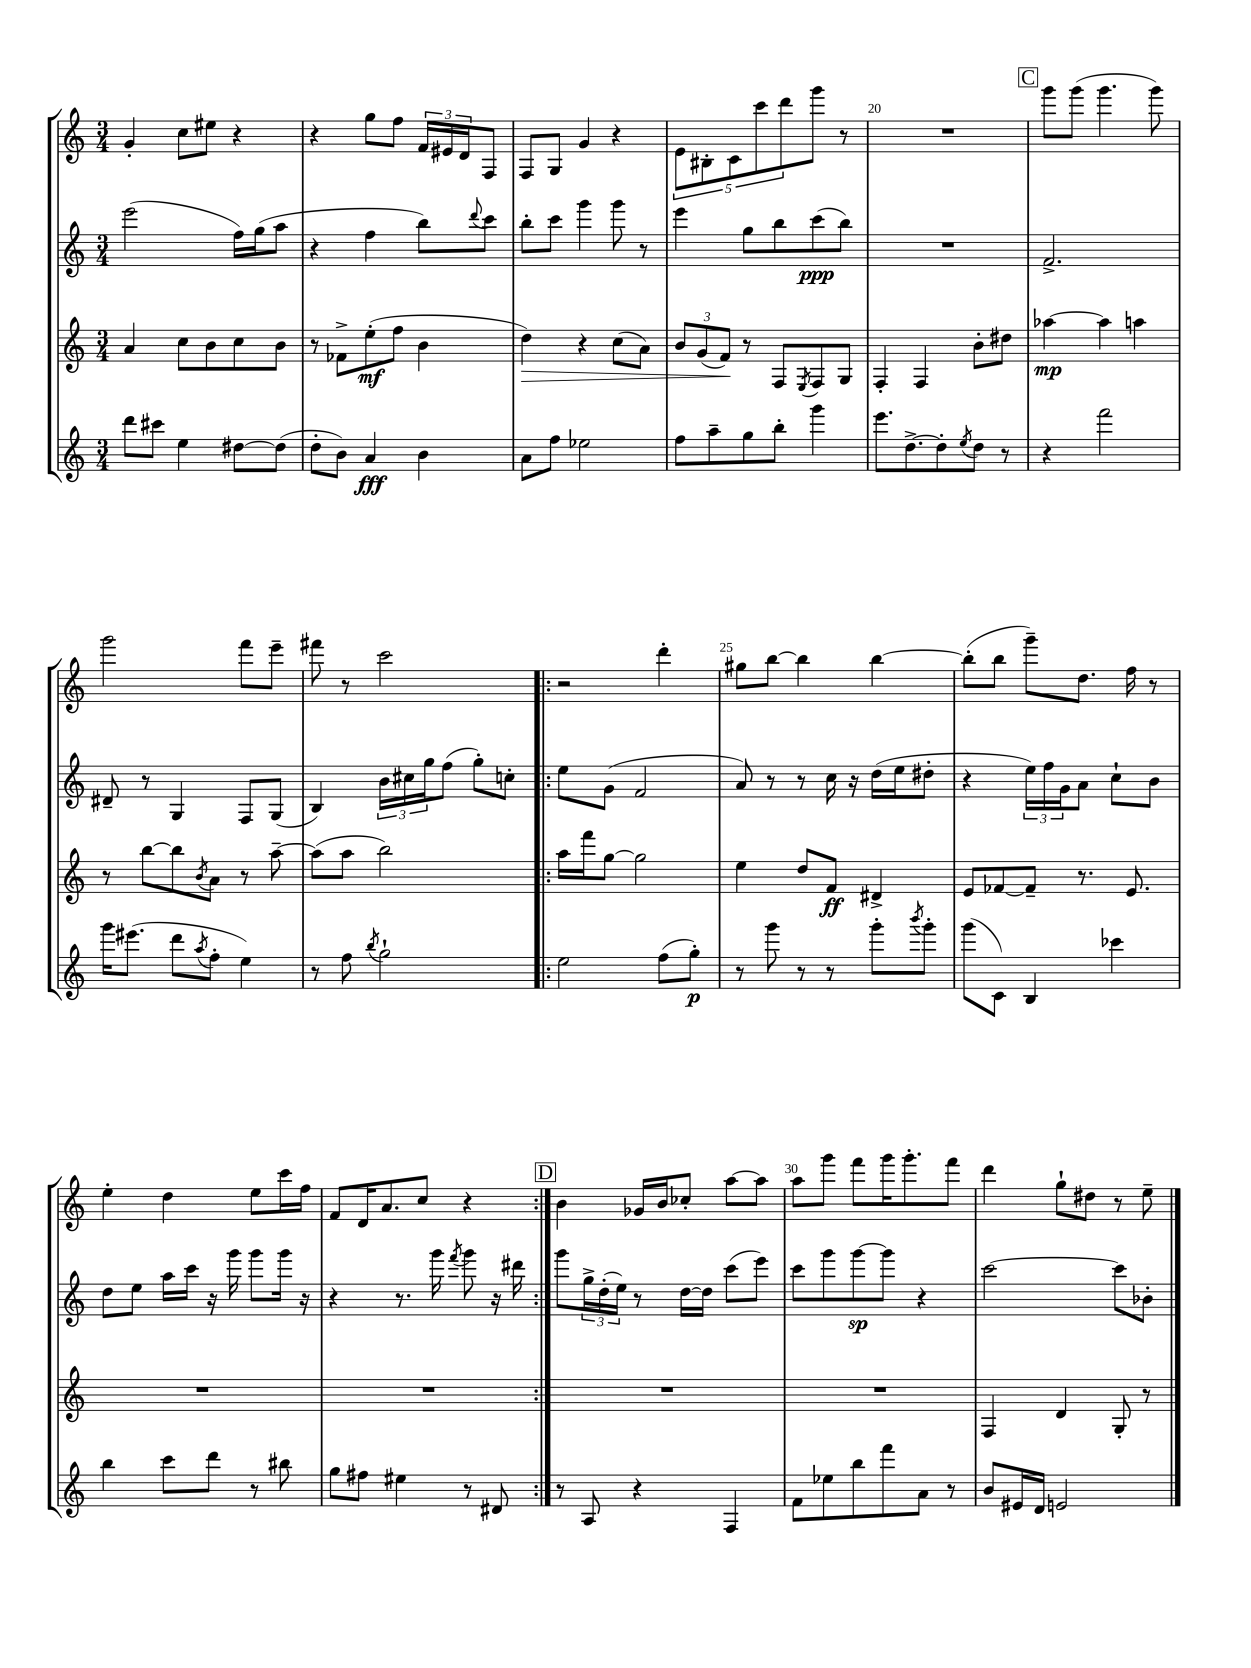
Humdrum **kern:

**kern	**dynam	**kern	**dynam	**kern	**dynam	**kern
*part4	*part4	*part3	*part3	*part2	*part2	*part1
*staff4	*staff4	*staff3	*staff3	*staff2	*staff2	*staff1
*clefG2	*	*clefG2	*	*clefG2	*	*clefG2
*k[]	*	*k[]	*	*k[]	*	*k[]
*M3/4	*	*M3/4	*	*M3/4	*	*M3/4
=16	=16	=16	=16	=16	=16	=16
8ddd\L	.	4a/	.	(2eee\	.	4g'/
8ccc#X\J	.	.	.	.	.	.
4ee\	.	8cc\L	.	.	.	8cc\L
.	.	8b\	.	.	.	8ee#X\J
[8dd#X\L	.	8cc\	.	16ff\LL)	.	4r
.	.	.	.	(16gg\J	.	.
(8dd#\J]	.	8b\J	.	8aa\J	.	.
=17	=17	=17	=17	=17	=17	=17
8dd'\L	.	8r	.	4r	.	4r
8b\J)	.	8f-X^\L	.	.	.	.
4a/	fff	(8ee'\	mf	4ff\	.	8gg\L
.	.	8ff\J	.	.	.	8ff\J
4b\	.	4b\	.	8bb\L)	.	24f/LL
.	.	.	.	.	.	24e#X/
.	.	.	.	.	.	24d/J
.	.	.	.	8qqddd/	.	.
.	.	.	.	8ccc\J	.	8F/J
=18	=18	=18	=18	=18	=18	=18
!	!	!	!LO:HP:b	!	!	!
8a\L	.	4dd\)	>	8bb'\L	.	8F/L
8ff\J	.	.	.	8ccc\J	.	8G/J
2ee-X\	.	4r	.	4ggg\	.	4g/
.	.	(8cc\L	.	8ggg\	.	4r
.	.	8a\J)	.	8r	.	.
=19	=19	=19	=19	=19	=19	=19
8ff\L	.	12b/L	.	4eee\	.	10e\L
.	.	(12g/	.	.	.	.
.	.	.	.	.	.	10B#X'\
8aa~\	.	.	.	.	.	.
.	.	12f/J)	.	.	.	.
.	.	.	.	.	.	10c\
8gg\	.	8r	]	8gg\L	.	.
.	.	.	.	.	.	10ccc\
8bb'\J	.	8F/L	.	8bb\	.	.
.	.	.	.	.	.	10ddd\
.	.	8qE/	.	.	.	.
4ggg\	.	8F/	.	(8ccc\	ppp	8ggg\J
.	.	8G/J	.	8bb\J)	.	8r
=20	=20	=20	=20	=20	=20	=20
8.eee\L	.	4F'/	.	2.r	.	2.r
[8.dd^\	.	.	.	.	.	.
.	.	4F/	.	.	.	.
8dd'\]	.	.	.	.	.	.
8qee/	.	.	.	.	.	.
8dd\J	.	8b'\L	.	.	.	.
8r	.	8dd#X\J	.	.	.	.
!!LO:REH:place=s1:t=C
=21	=21	=21	=21	=21	=21	=21
4r	.	[4aa-X\	mp	2.f^/	.	8ggg\L
.	.	.	.	.	.	(8ggg\J
2fff\	.	4aa-\]	.	.	.	4.ggg\
.	.	4aan\	.	.	.	.
.	.	.	.	.	.	8ggg\)
!!LO:LB:g=z
=22	=22	=22	=22	=22	=22	=22
16ggg\KL	.	8r	.	8d#X~/	.	2ggg\
(8.eee#X\J	.	.	.	.	.	.
.	.	[8bb\L	.	8r	.	.
8ddd\L	.	8bb\]	.	4G/	.	.
8qaa/	.	8qb/	.	.	.	.
8ff'\J	.	8a\J	.	.	.	.
4ee\)	.	8r	.	8F/L	.	8fff\L
.	.	[8aa~\	.	(8G/J	.	8eee~\J
=23	=23	=23	=23	=23	=23	=23
8r	.	(8aa\L]	.	4B/)	.	8fff#X\
8ff\	.	8aa\J	.	.	.	8r
8qbb/	.	.	.	.	.	.
2gg`\	.	2bb\)	.	24b\LL	.	2ccc\
.	.	.	.	24cc#X\	.	.
.	.	.	.	24gg\J	.	.
.	.	.	.	(8ff\J	.	.
.	.	.	.	8gg'\L)	.	.
.	.	.	.	8ccn'\J	.	.
=24!|:	=24!|:	=24!|:	=24!|:	=24!|:	=24!|:	=24!|:
2ee\	.	16aa\LL	.	8ee\L	.	2r
.	.	16fff\J	.	.	.	.
.	.	[8gg\J	.	(8g\J	.	.
.	.	2gg\]	.	2f/	.	.
(8ff\L	.	.	.	.	.	4ddd'\
8gg'\J)	p	.	.	.	.	.
=25	=25	=25	=25	=25	=25	=25
8r	.	4ee\	.	8a/)	.	8gg#X\L
8ggg\	.	.	.	8r	.	[8bb\J
8r	.	8dd/L	.	8r	.	4bb\]
8r	.	8f/J	ff	16cc\	.	.
.	.	.	.	16r	.	.
8ggg'\L	.	4d#X^/	.	(16dd\LL	.	[4bb\
.	.	.	.	16ee\J	.	.
8qbbb/	.	.	.	.	.	.
8ggg'\J	.	.	.	8dd#X'\J	.	.
=26	=26	=26	=26	=26	=26	=26
(8ggg\L	.	8e/L	.	4r	.	(8bb'\L]
8c\J)	.	[8f-X/	.	.	.	8bb\J
4B/	.	8f-~/J]	.	24ee\LL)	.	8ggg~\L)
.	.	.	.	24ff\	.	.
.	.	.	.	24g\J	.	.
.	.	8.r	.	8a\J	.	8.dd\J
4ccc-X\	.	.	.	8cc`\L	.	.
.	.	8.e/	.	.	.	16ff\
.	.	.	.	8b\J	.	8r
!!LO:LB:g=z
=27	=27	=27	=27	=27	=27	=27
4bb\	.	2.r	.	8dd\L	.	4ee'\
.	.	.	.	8ee\J	.	.
8ccc\L	.	.	.	16aa\LL	.	4dd\
.	.	.	.	16ccc\JJ	.	.
8ddd\J	.	.	.	16r	.	.
.	.	.	.	16ggg\	.	.
8r	.	.	.	8ggg\L	.	8ee\L
8bb#X\	.	.	.	16ggg\Jk	.	16ccc\L
.	.	.	.	16r	.	16ff\JJ
=28	=28	=28	=28	=28	=28	=28
8gg\L	.	2.r	.	4r	.	8f/L
8ff#X\J	.	.	.	.	.	16d/K
.	.	.	.	.	.	8.a/
4ee#X\	.	.	.	8.r	.	.
.	.	.	.	.	.	8cc/J
.	.	.	.	16ggg\	.	.
.	.	.	.	8qfff/	.	.
8r	.	.	.	8ggg\	.	4r
8d#X/	.	.	.	16r	.	.
.	.	.	.	16ddd#X\	.	.
!!LO:REH:place=s1:t=D
=29:|!	=29:|!	=29:|!	=29:|!	=29:|!	=29:|!	=29:|!
8r	.	2.r	.	8ggg\L	.	4b\
8A/	.	.	.	24gg^\L	.	.
.	.	.	.	(24dd'\	.	.
.	.	.	.	24ee\JJ)	.	.
4r	.	.	.	8r	.	16g-X/LL
.	.	.	.	.	.	16b/J
.	.	.	.	[16dd\LL	.	8cc-X'/J
.	.	.	.	16dd\JJ]	.	.
4F/	.	.	.	(8ccc\L	.	[8aa\L
.	.	.	.	8eee\J)	.	8aa\J]
=30	=30	=30	=30	=30	=30	=30
8f\L	.	2.r	.	8ccc\L	.	8aa\L
8ee-X\	.	.	.	8ggg\	.	8ggg\J
8bb\	.	.	.	[8ggg\	sp	8fff\L
8fff\	.	.	.	8ggg\J]	.	16ggg\K
.	.	.	.	.	.	8.ggg'\
8a\J	.	.	.	4r	.	.
8r	.	.	.	.	.	8fff\J
=31	=31	=31	=31	=31	=31	=31
8b/L	.	4F/	.	[2ccc\	.	4ddd\
16e#X/L	.	.	.	.	.	.
16d/JJ	.	.	.	.	.	.
2en/	.	4d/	.	.	.	8gg`\L
.	.	.	.	.	.	8dd#X\J
.	.	8G'/	.	8ccc\L]	.	8r
.	.	8r	.	8b-X'\J	.	8ee~\
==	==	==	==	==	==	==
*-	*-	*-	*-	*-	*-	*-
